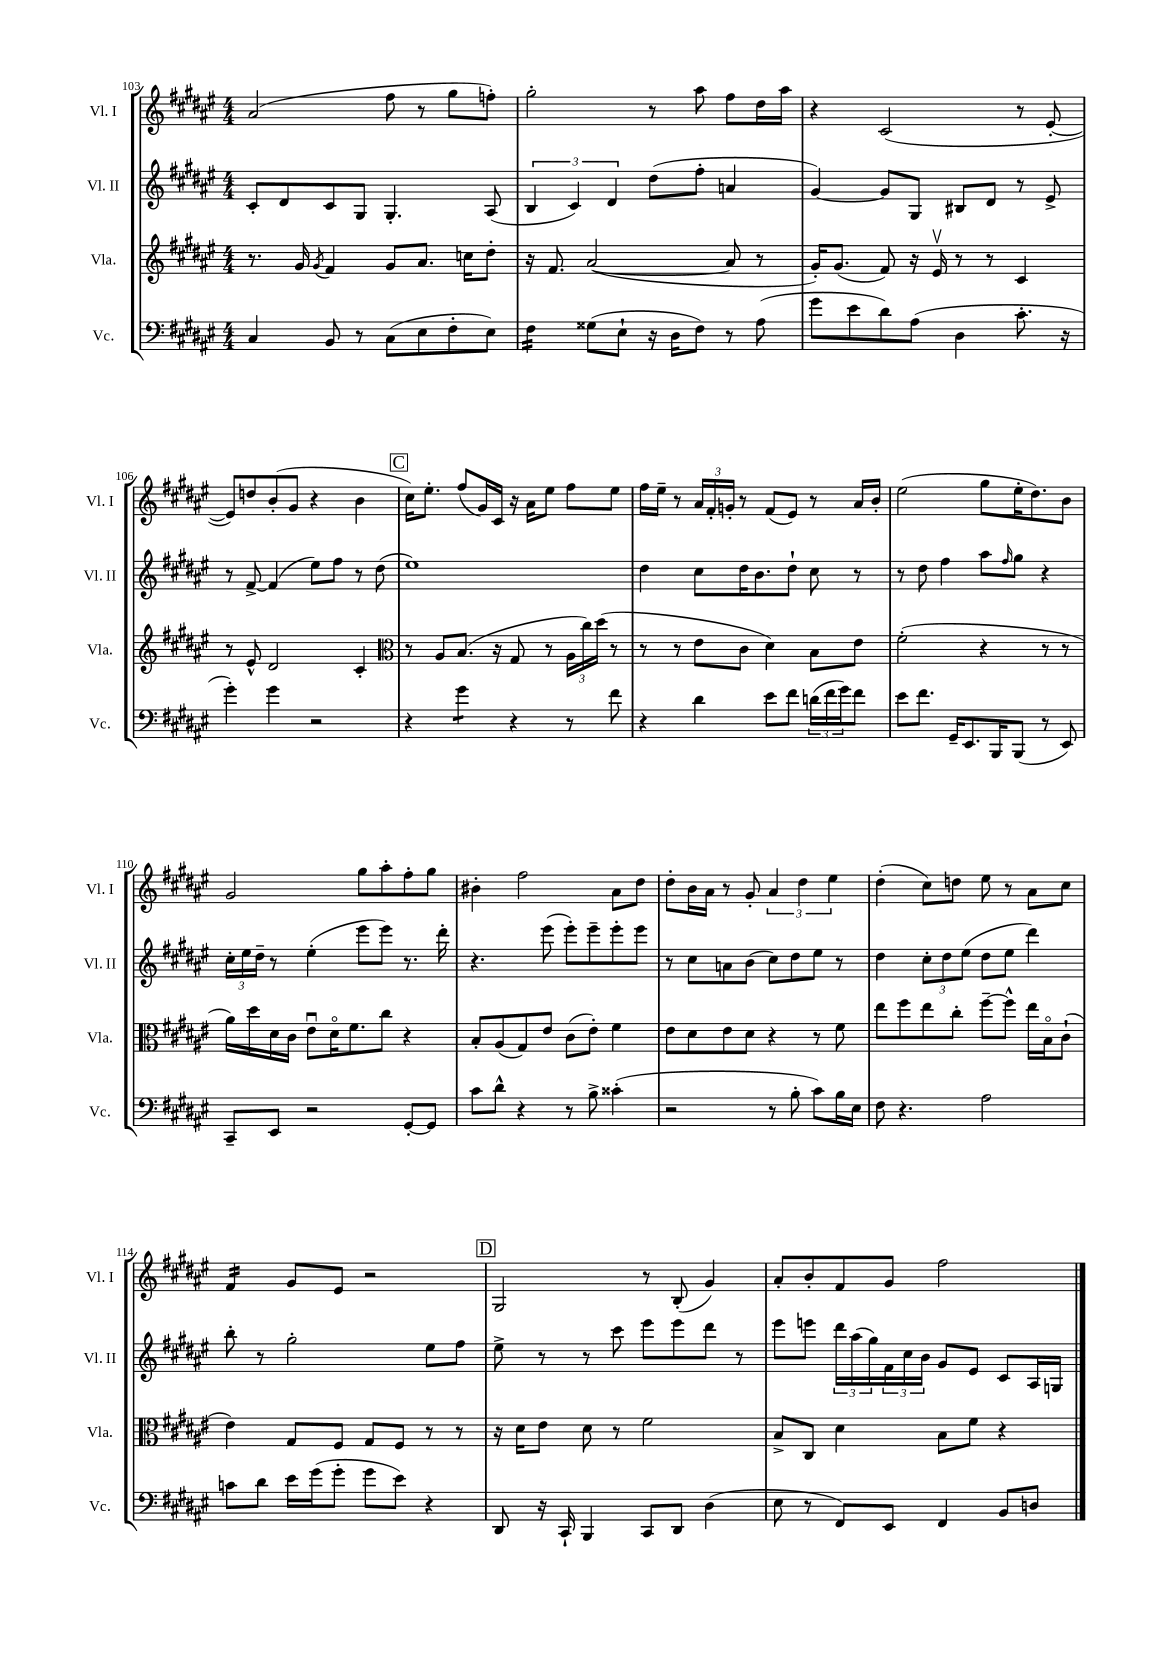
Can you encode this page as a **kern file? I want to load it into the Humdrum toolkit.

**kern	**kern	**kern	**kern
*staff4	*staff3	*staff2	*staff1
*clefF4	*clefG2	*clefG2	*clefG2
*k[f#c#g#d#a#e#]	*k[f#c#g#d#a#e#]	*k[f#c#g#d#a#e#]	*k[f#c#g#d#a#e#]
*M4/4	*M4/4	*M4/4	*M4/4
4C#	8.r	8c#'	(2a#
.	.	8d#	.
.	16g#	.	.
.	8qg#	.	.
8BB	4f#	8c#	.
8r	.	8G#	.
(8C#	8g#	4.G#'	8ff#
8E#	8.a#	.	8r
8F#'	.	.	8gg#
.	16cc	.	.
8E#)	8dd#'	(8A#	8ff')
=	=	=	=
4F#	16r	6B	2gg#'
.	8.f#	.	.
.	.	6c#)	.
(8G##	([2a#	.	.
.	.	6d#	.
8E#`	.	.	.
16r	.	(8dd#	8r
16D#	.	.	.
8F#)	.	8ff#'	8aa#
8r	8a#]	4a	8ff#
(8A#	8r	.	16dd#
.	.	.	16aa#
=	=	=	=
8g#	16g#')	[4g#)	4r
.	(8.g#	.	.
8e#	.	.	.
8d#)	8f#)	8g#]	(2c#
(8A#	16r	8G#	.
.	16e#v	.	.
4D#	8r	8B#	.
.	8r	8d#	.
8.c#'	4c#	8r	8r
.	.	8e#^	[8e#'
16r	.	.	.
=	=	=	=
4g#')	8r	8r	8e#])
.	8e#^^	[8f#^	8dd
4g#	2d#	(4f#]	(8b'
.	.	.	8g#
2r	.	8ee#)	4r
.	.	8ff#	.
.	4c#'	8r	4b
.	.	(8dd#	.
=	=	=	=
*	*clefC3	*	*
4r	8r	1ee#)	16cc#)
.	.	.	8.ee#'
.	8A#	.	.
4g#	(8.B	.	(8ff#
.	.	.	16g#)
.	16r	.	16c#
4r	8G#	.	16r
.	.	.	16a#
.	8r	.	8ee#
8r	24A#	.	8ff#
.	24cc#)	.	.
.	(24dd#	.	.
8f#	8r	.	8ee#
=	=	=	=
4r	8r	4dd#	16ff#
.	.	.	16ee#~
.	8r	.	8r
4d#	8e#	8cc#	24a#
.	.	.	24f#'
.	.	.	24g'
.	8c#	16dd#	8r
.	.	8.b	.
8e#	4d#)	.	(8f#
8f#	.	8dd#`	8e#)
(24d	8B	8cc#	8r
24f#	.	.	.
24g#)	.	.	.
8f#	8e#	8r	16a#
.	.	.	16b'
=	=	=	=
8e#	(2f#'	8r	(2ee#
8.f#	.	8dd#	.
.	.	4ff#	.
16GG#~	.	.	.
8.EE#	.	.	.
.	4r	8aa#	8gg#
16BBB	.	.	.
.	.	16qqff#	.
(8BBB	.	8gg#	16ee#'
.	.	.	8.dd#)
8r	8r	4r	.
8EE#)	8r	.	8b
=	=	=	=
8CC#~	16a#)	24cc#'	2g#
.	.	24ee#	.
.	16dd#	.	.
.	.	24dd#~	.
8EE#	16d#	8r	.
.	16c#	.	.
2r	8e#u	(4ee#'	.
.	16d#o	.	.
.	8.f#	.	.
.	.	8eee#	8gg#
.	8cc#	8eee#)	8aa#'
[8GG#'	4r	8.r	8ff#'
8GG#]	.	.	8gg#
.	.	16ddd#'	.
=	=	=	=
8c#	8B'	4.r	4b#'
8d#^^	(8A#	.	.
4r	8G#)	.	2ff#
.	8e#	(8eee#	.
8r	(8c#	8eee#')	.
8B^	8e#')	8eee#~	.
(4c##'	4f#	8eee#'	8a#
.	.	8eee#	8dd#
=	=	=	=
2r	8e#	8r	8dd#'
.	8d#	8cc#	16b
.	.	.	16a#
.	8e#	8a	8r
.	8d#	(8b	8g#'
8r	4r	8cc#)	6a#
8B'	.	8dd#	.
.	.	.	6dd#
8c#)	8r	8ee#	.
.	.	.	6ee#
16B	8f#	8r	.
16E#	.	.	.
=	=	=	=
8F#	8ee#	4dd#	(4dd#'
4.r	8ff#	.	.
.	8ee#	12cc#'	8cc#)
.	.	12dd#	.
.	8cc#'	.	8dd
.	.	(12ee#	.
2A#	[8ff#~	8dd#	8ee#
.	8ff#^^]	8ee#	8r
.	16ee#	4ddd#)	8a#
.	16Bo	.	.
.	(8c#`	.	8cc#
=	=	=	=
8c	4e#)	8bb'	4f#
8d#	.	8r	.
16e#	8G#	2gg#'	8g#
(16g#	.	.	.
8g#'	8F#	.	8e#
8g#	8G#	.	2r
8e#)	8F#	.	.
4r	8r	8ee#	.
.	8r	8ff#	.
=	=	=	=
8DD#	16r	8ee#^	2G#
.	16d#	.	.
16r	8e#	8r	.
16CC#`	.	.	.
4BBB	8d#	8r	.
.	8r	8ccc#	.
8CC#	2f#	8eee#	8r
8DD#	.	8eee#	(8B'
(4D#	.	8ddd#	4g#)
.	.	8r	.
=	=	=	=
8E#	8B^	8eee#	8a#'
8r	8C#	8eee	8b'
8FF#)	4d#	24ddd#	8f#
.	.	(24aa#	.
.	.	24gg#)	.
8EE#	.	24f#	8g#
.	.	24cc#	.
.	.	24b	.
4FF#	8B	8g#	2ff#
.	8f#	8e#	.
8BB	4r	8c#	.
8D	.	16A#	.
.	.	16G	.
==	==	==	==
*-	*-	*-	*-
